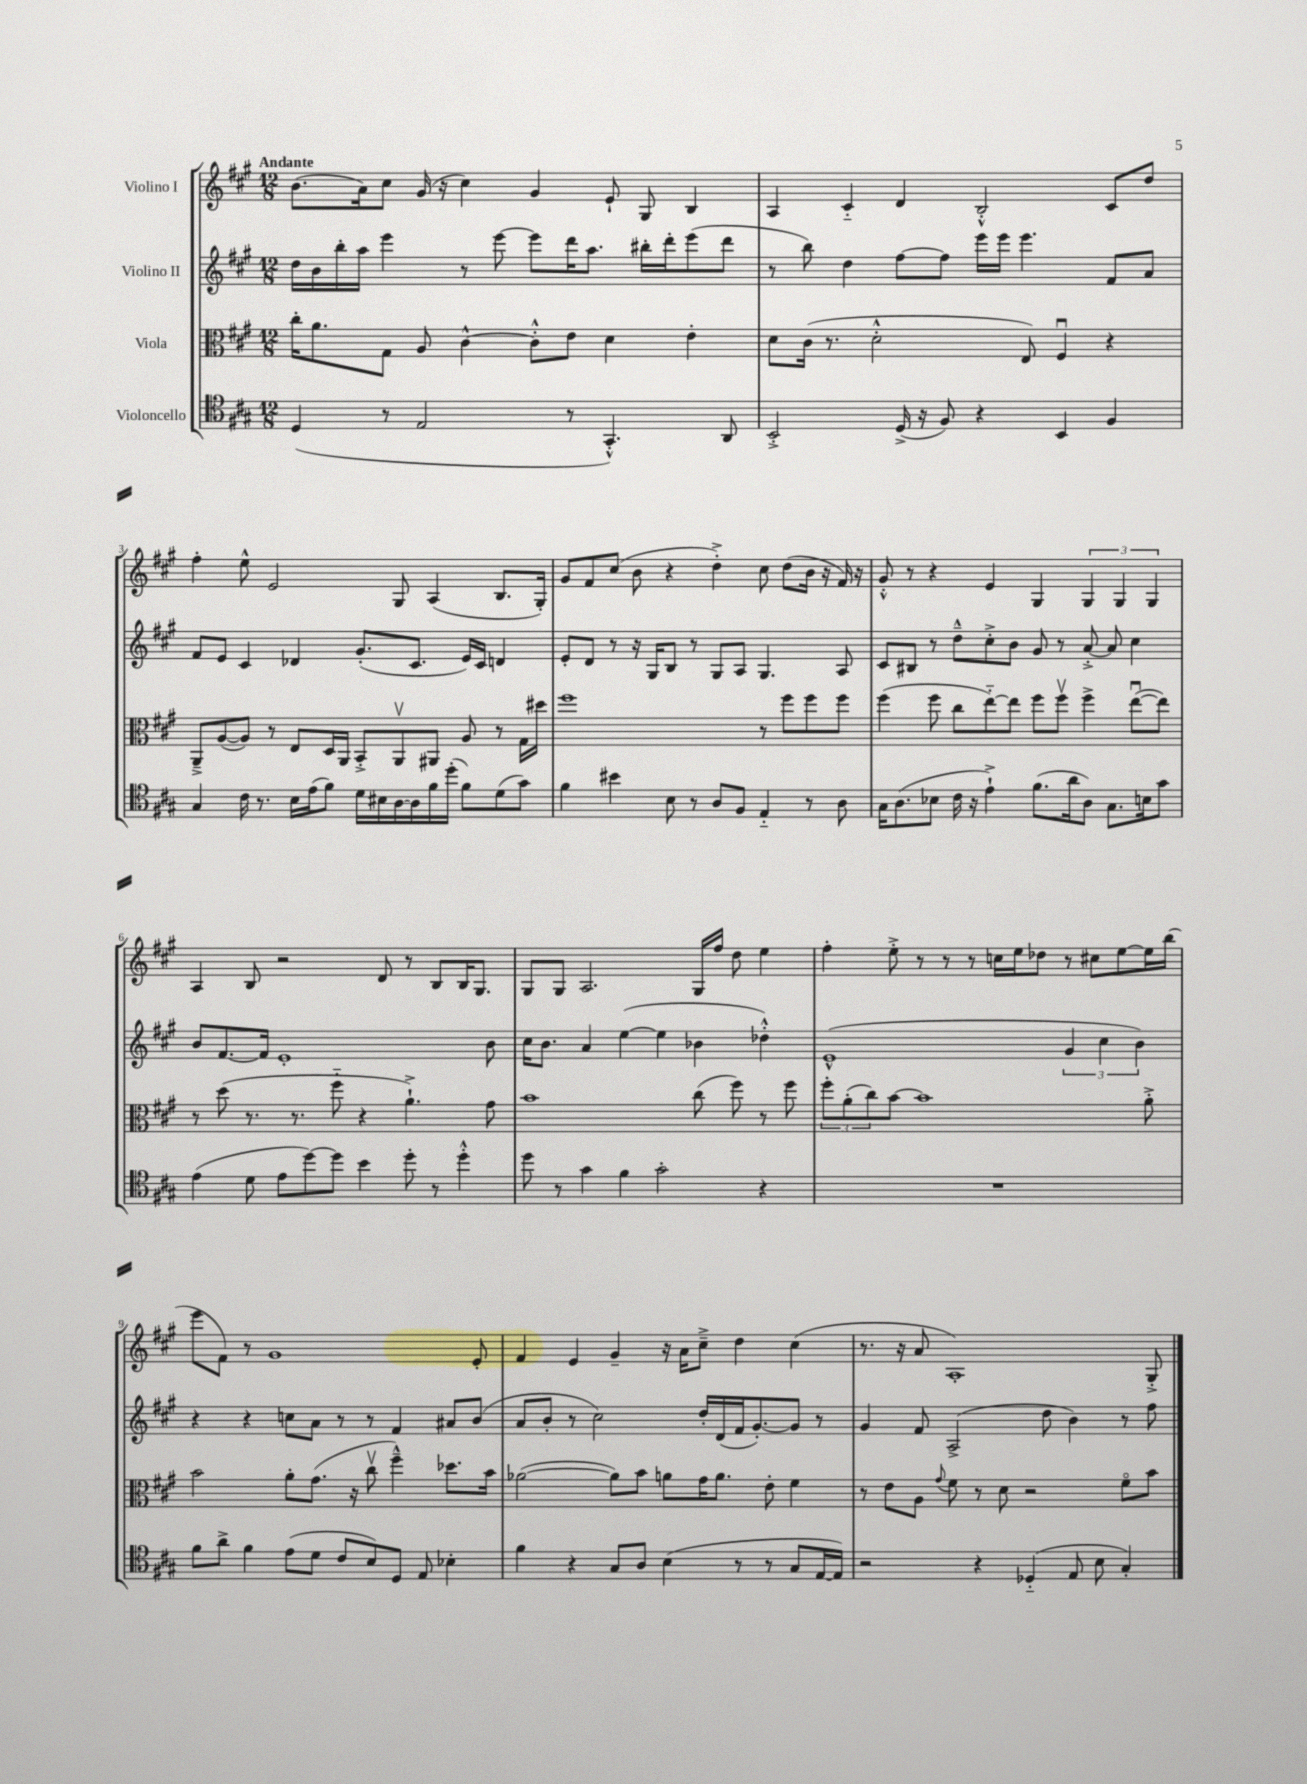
<<
\new StaffGroup <<
\new Staff = "s0" \with { instrumentName = "Violino I" } {
    \clef treble \key a \major \numericTimeSignature \time 12/8 \tempo "Andante"
    b'8.( a'16) cis''8 gis'16( r16 cis''4) gis'4 e'8-! gis8 b4 |
    a4 cis'4-_ d'4 b2-.-^ cis'8 d''8 |
    fis''4-. e''8-^ e'2 gis8 a4( b8. gis16-.) |
    gis'8 fis'8 cis''8( b'8 r4 d''4-.->) cis''8 d''8( b'16 r16 fis'16) r16 |
    gis'8-.-^ r8 r4 e'4 gis4 \tuplet 3/2 { gis4 gis4 gis4 } |
    a4 b8 r2 d'8 r8 b8 b16 gis8. |
    gis8 gis8 a2. gis16 fis''16 d''8 e''4 |
    fis''4-. e''8-.-> r8 r8 r8 c''16 e''16 des''8 r8 cis''8 e''8~ e''16 b''16( |
    e'''8 fis'8) r8 gis'1 e'8-. |
    fis'4 e'4 gis'4-- r16 a'16 cis''8---> d''4 cis''4( |
    r8. r16 a'8 a1-.) gis8-.-> \bar "|." |
}
\new Staff = "s1" \with { instrumentName = "Violino II" } {
    \clef treble \key a \major \numericTimeSignature \time 12/8
    d''16 b'16 b''16-. a''16 e'''4 r8 e'''8~ e'''8 d'''16 a''8. bis''16-. d'''16-. e'''8( d'''8 |
    r8 b''8) d''4 fis''8~ fis''8 e'''16 e'''16 e'''4. fis'8 a'8 |
    fis'8 e'8 cis'4 des'4 gis'8.-.( cis'8. e'16) cis'16 d'4 |
    e'8-. d'8 r8 r16 gis16 b8 r8 gis8 a8 gis4. a8 |
    cis'8 bis8 r8 d''8---^ cis''8-.-> b'8 gis'8 r8 a'8~-.-> a'8 cis''4 |
    b'8 fis'8.~ fis'16 e'1-. b'8 |
    cis''16 b'8. a'4 e''4~( e''4 bes'4 des''4-.-^) |
    e'1-^( \tuplet 3/2 { gis'4 cis''4 b'4) } |
    r4 r4 c''8 a'8 r8 r8 fis'4 ais'8 b'8( |
    a'8 b'8-. r8 cis''2) d''16-. d'16( fis'16 gis'8.~-.) gis'8 r8 |
    gis'4 fis'8 a2->( d''8 b'4) r8 fis''8 \bar "|." |
}
\new Staff = "s2" \with { instrumentName = "Viola" } {
    \clef alto \key a \major \numericTimeSignature \time 12/8
    cis''16-. a'8. gis8 a8 cis'4~-^ cis'8-.-^ e'8 d'4 e'4-. |
    d'8 cis'16( r8. d'2-.-^ e8) fis4\downbow r4 |
    a,8---> a8~( a8) r8 e8 d16 a,16 b,8-.-> a,8\upbow ais,8 a8 r8 gis16 dis''16 |
    fis''1 r8 fis''8 fis''8 fis''8 |
    fis''4( fis''8 cis''8 e''8~-_) e''8 fis''8 fis''8\upbow fis''4-> e''8~\downbow( e''8) |
    r8 d''8( r8. r8. fis''8-_ r4 a'4.-!->) gis'8 |
    b'1 cis''8( fis''8) r8 fis''8 |
    \tuplet 3/2 { fis''8-. a'8-.( cis''8) } b'8~ b'1 a'8-.-> |
    b'2 a'8-. gis'8.( r16 cis''8\upbow fis''4---^) des''8. b'16 |
    aes'2~( aes'8) b'8 a'8 gis'16 a'8. e'8-. fis'4 |
    r8 e'8 a8 \appoggiatura { gis'8 } fis'8 r8 d'8 r2 fis'8\flageolet b'8 \bar "|." |
}
\new Staff = "s3" \with { instrumentName = "Violoncello" } {
    \clef tenor \key a \major \numericTimeSignature \time 12/8
    d4( r8 e2 r8 gis,4.-.-^) a,8 |
    b,2-.-> d16->( r16 fis8) r4 b,4 fis4 |
    gis4 cis'16 r8. b16 e'16( fis'8) d'16 bis16 a16~ a16 fis'16 d''16-.( fis'8) d'8( gis'8) |
    fis'4 bis'4 b8 r8 a8 fis8 e4-_ r8 a8 |
    gis16 a8.( bes8 cis'16 r16 e'4-!->) fis'8.( a'16 a8) gis8. b16 gis'8 |
    e'4( d'8 e'8 d''8~) d''8 b'4 d''8-. r8 d''4-.-^ |
    d''8 r8 gis'4 fis'4 gis'2-. r4 |
    R1. |
    fis'8 a'8-> fis'4 e'8( d'8 cis'8 b8) d8 e8 bes4-. |
    fis'4 r4 gis8 a8 b4( r8 r8 gis8 e16~ e16) |
    r2 r4 des4-_( e8 b8 gis4-.) \bar "|." |
}
>>
>>
